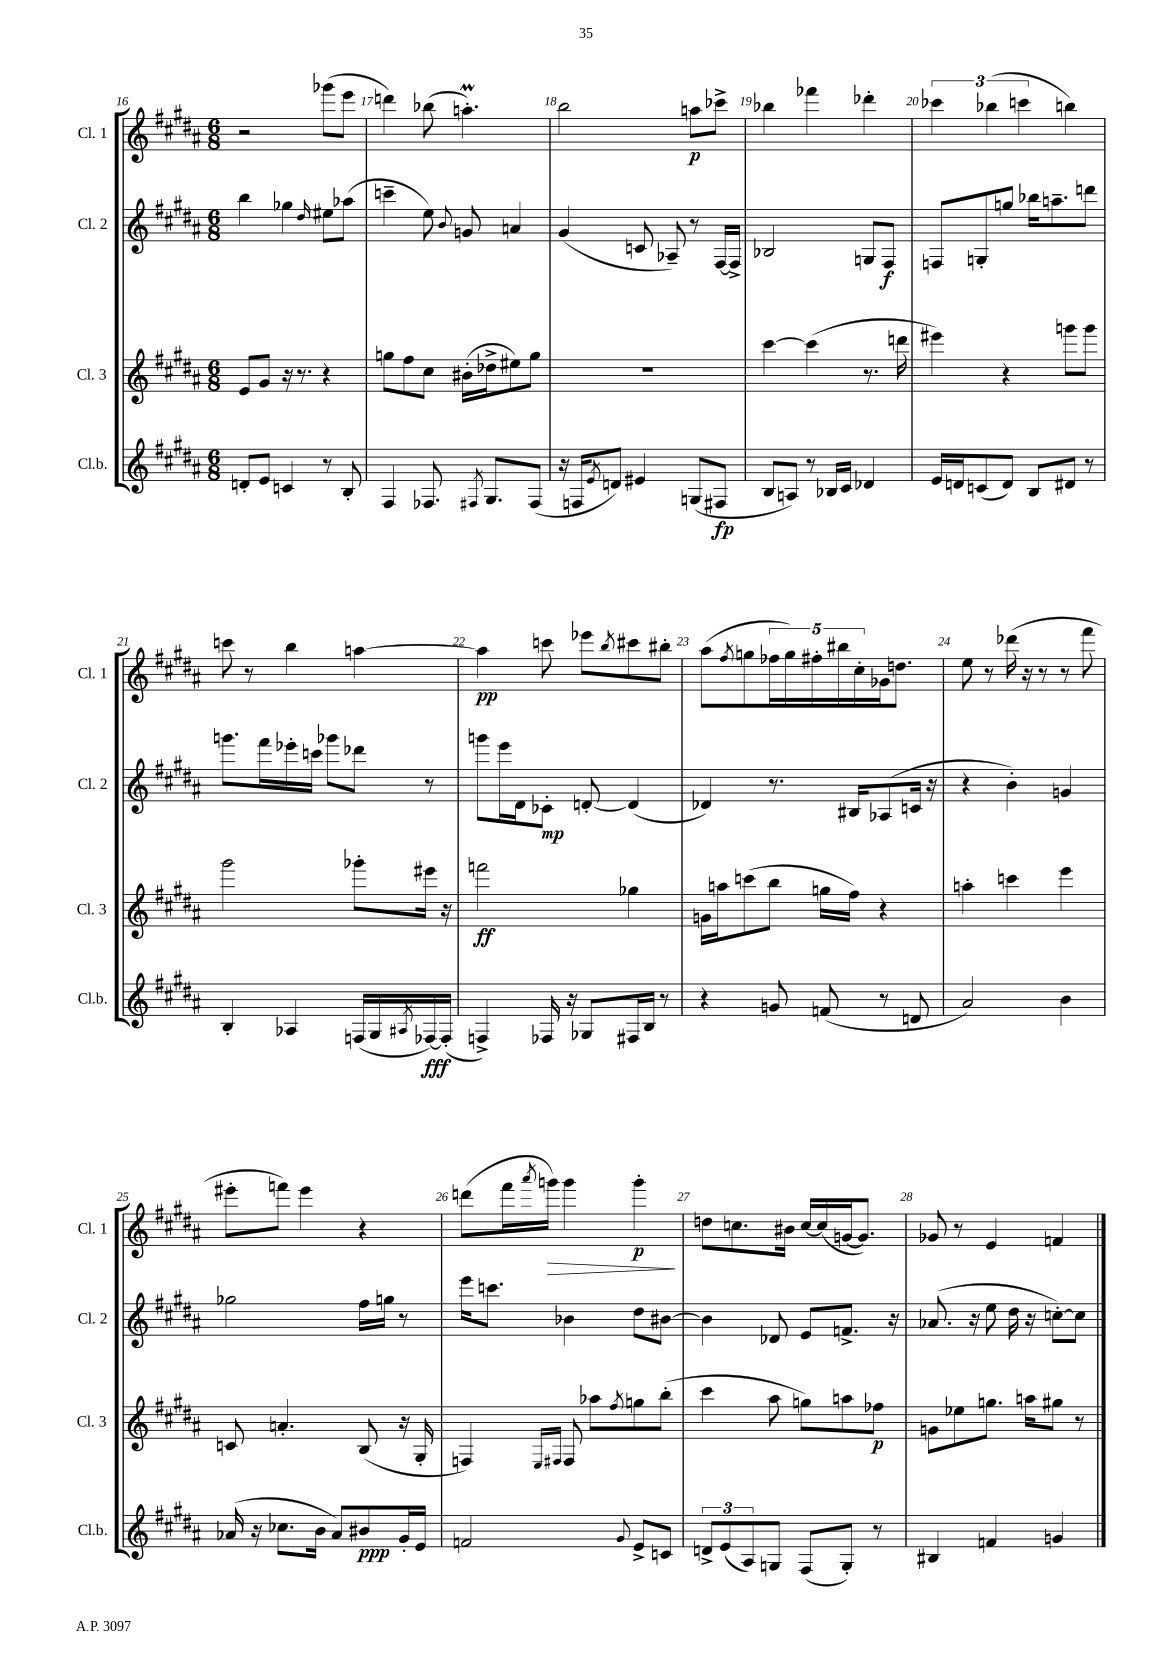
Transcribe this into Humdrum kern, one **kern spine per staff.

**kern	**kern	**kern	**kern
*staff4	*staff3	*staff2	*staff1
*clefG2	*clefG2	*clefG2	*clefG2
*k[f#c#g#d#a#]	*k[f#c#g#d#a#]	*k[f#c#g#d#a#]	*k[f#c#g#d#a#]
*M6/8	*M6/8	*M6/8	*M6/8
8d'	8e	4bb	2r
8e	8g#	.	.
4c	16r	4gg-	.
.	8.r	.	.
.	.	16qqdd#	.
8r	4r	8ee#	(8ggg-
8B'	.	(8aa-	8eee
=	=	=	=
4F#	8gg	4ccc~	4ddd)
.	8ff#	.	.
8.F-	8cc#	8ee)	(8bb-
.	.	8qqb	.
.	(16b#'	8g	4.aa')
8qF#	.	.	.
8.G#	16dd-^	.	.
.	8ee#)	4a	.
(8F#	8gg	.	.
=	=	=	=
16r	2.r	(4g#	2bb
16F	.	.	.
8qe	.	.	.
8d)	.	.	.
4e#	.	8c	.
.	.	8A-~)	.
(8G	.	8r	8aa
8F#	.	[16F#	8ccc-^
.	.	16F#^]	.
=	=	=	=
8B	[4ccc#	2B-	4bb-
8A)	.	.	.
8r	(4ccc#]	.	4fff-
16B-	.	.	.
16c#	.	.	.
4d-	8.r	8G	4ddd-'
.	.	8F#	.
.	16ddd	.	.
=	=	=	=
16e	4eee#)	8F	6ccc-
16d	.	.	.
(8c	.	8G'	.
.	.	.	(6bb-
8d)	4r	8gg	.
.	.	.	6ccc
8B	.	16bb-	.
.	.	8.aa~	.
8d#	8ggg	.	4bb)
8r	8ggg	8ddd	.
=	=	=	=
4B'	2ggg#	8.ggg	8ccc
.	.	.	8r
.	.	16fff#	.
4A-	.	16eee-'	4bb
.	.	16ccc	.
.	.	8ggg-	.
(16F	8ggg-'	8ddd-	[4aa
16G#	.	.	.
8qA#	.	.	.
[16F-)	16eee#	8r	.
(16F-']	16r	.	.
=	=	=	=
4F^)	2fff	8ggg	4aa]
.	.	16eee	.
.	.	16d#	.
16F-	.	8c-'	8ccc
16r	.	.	.
8G-	.	[8d'	8eee-
.	.	.	8qbb
16F#	4gg-	(4d]	8ccc#
16B	.	.	.
8r	.	.	8bb#'
=	=	=	=
4r	16g	4d-)	(8aa#
.	16aa	.	.
.	.	.	8qff#
.	(8ccc	.	8gg
8g	8bb	8.r	20ff-
.	.	.	20gg)
.	.	.	20ff#'
(8f	16gg	.	.
.	.	.	20bb#
.	16ff#)	16B#	.
.	.	.	20cc#'
8r	4r	(8A-	16g-
.	.	.	8.dd
8d	.	16c	.
.	.	16r	.
=	=	=	=
2a#)	4aa'	4r	8ee
.	.	.	8r
.	4ccc	4b')	(16ddd-
.	.	.	16r
.	.	.	8r
4b	4eee	4g	8r
.	.	.	8fff#
=	=	=	=
(16a-	8c	2gg-	8eee#'
16r	.	.	.
8.cc-	4.a'	.	8fff)
.	.	.	4eee#
16b	.	.	.
8a-)	.	.	.
8b#	(8B	16ff#	4r
.	.	16gg	.
16g#'	16r	8r	.
16e	16G#'	.	.
=	=	=	=
2f	4F)	16eee	(8ddd
.	.	8.ccc	.
.	.	.	16fff#
.	.	.	8qaaa#
.	.	.	16ggg)
.	16qqE	.	.
.	16qqF#	.	.
.	8F#	4b-	4ggg
.	8aa-	.	.
8qqg#	8qff#	.	.
8e^	8gg	8dd#	4ggg'
8c	(8bb'	[8b#	.
=	=	=	=
12d^	4ccc#	4b#]	8dd
(12e	.	.	.
.	.	.	8.cc
12A#)	.	.	.
8G	8aa#	8d-	.
.	.	.	16b#
(8F#	8gg)	8e	[16cc
.	.	.	(16cc]
8G')	8aa	8.f^	[16g
.	.	.	8.g])
8r	8ff-	.	.
.	.	16r	.
=	=	=	=
4B#	8g	(8.a-	8g-
.	8ee-	.	8r
.	.	16r	.
4f	8.gg	8ee	4e
.	.	16dd#	.
.	16aa	16r	.
4g	8gg#	[8cc')	4f
.	8r	8cc]	.
==	==	==	==
*-	*-	*-	*-
